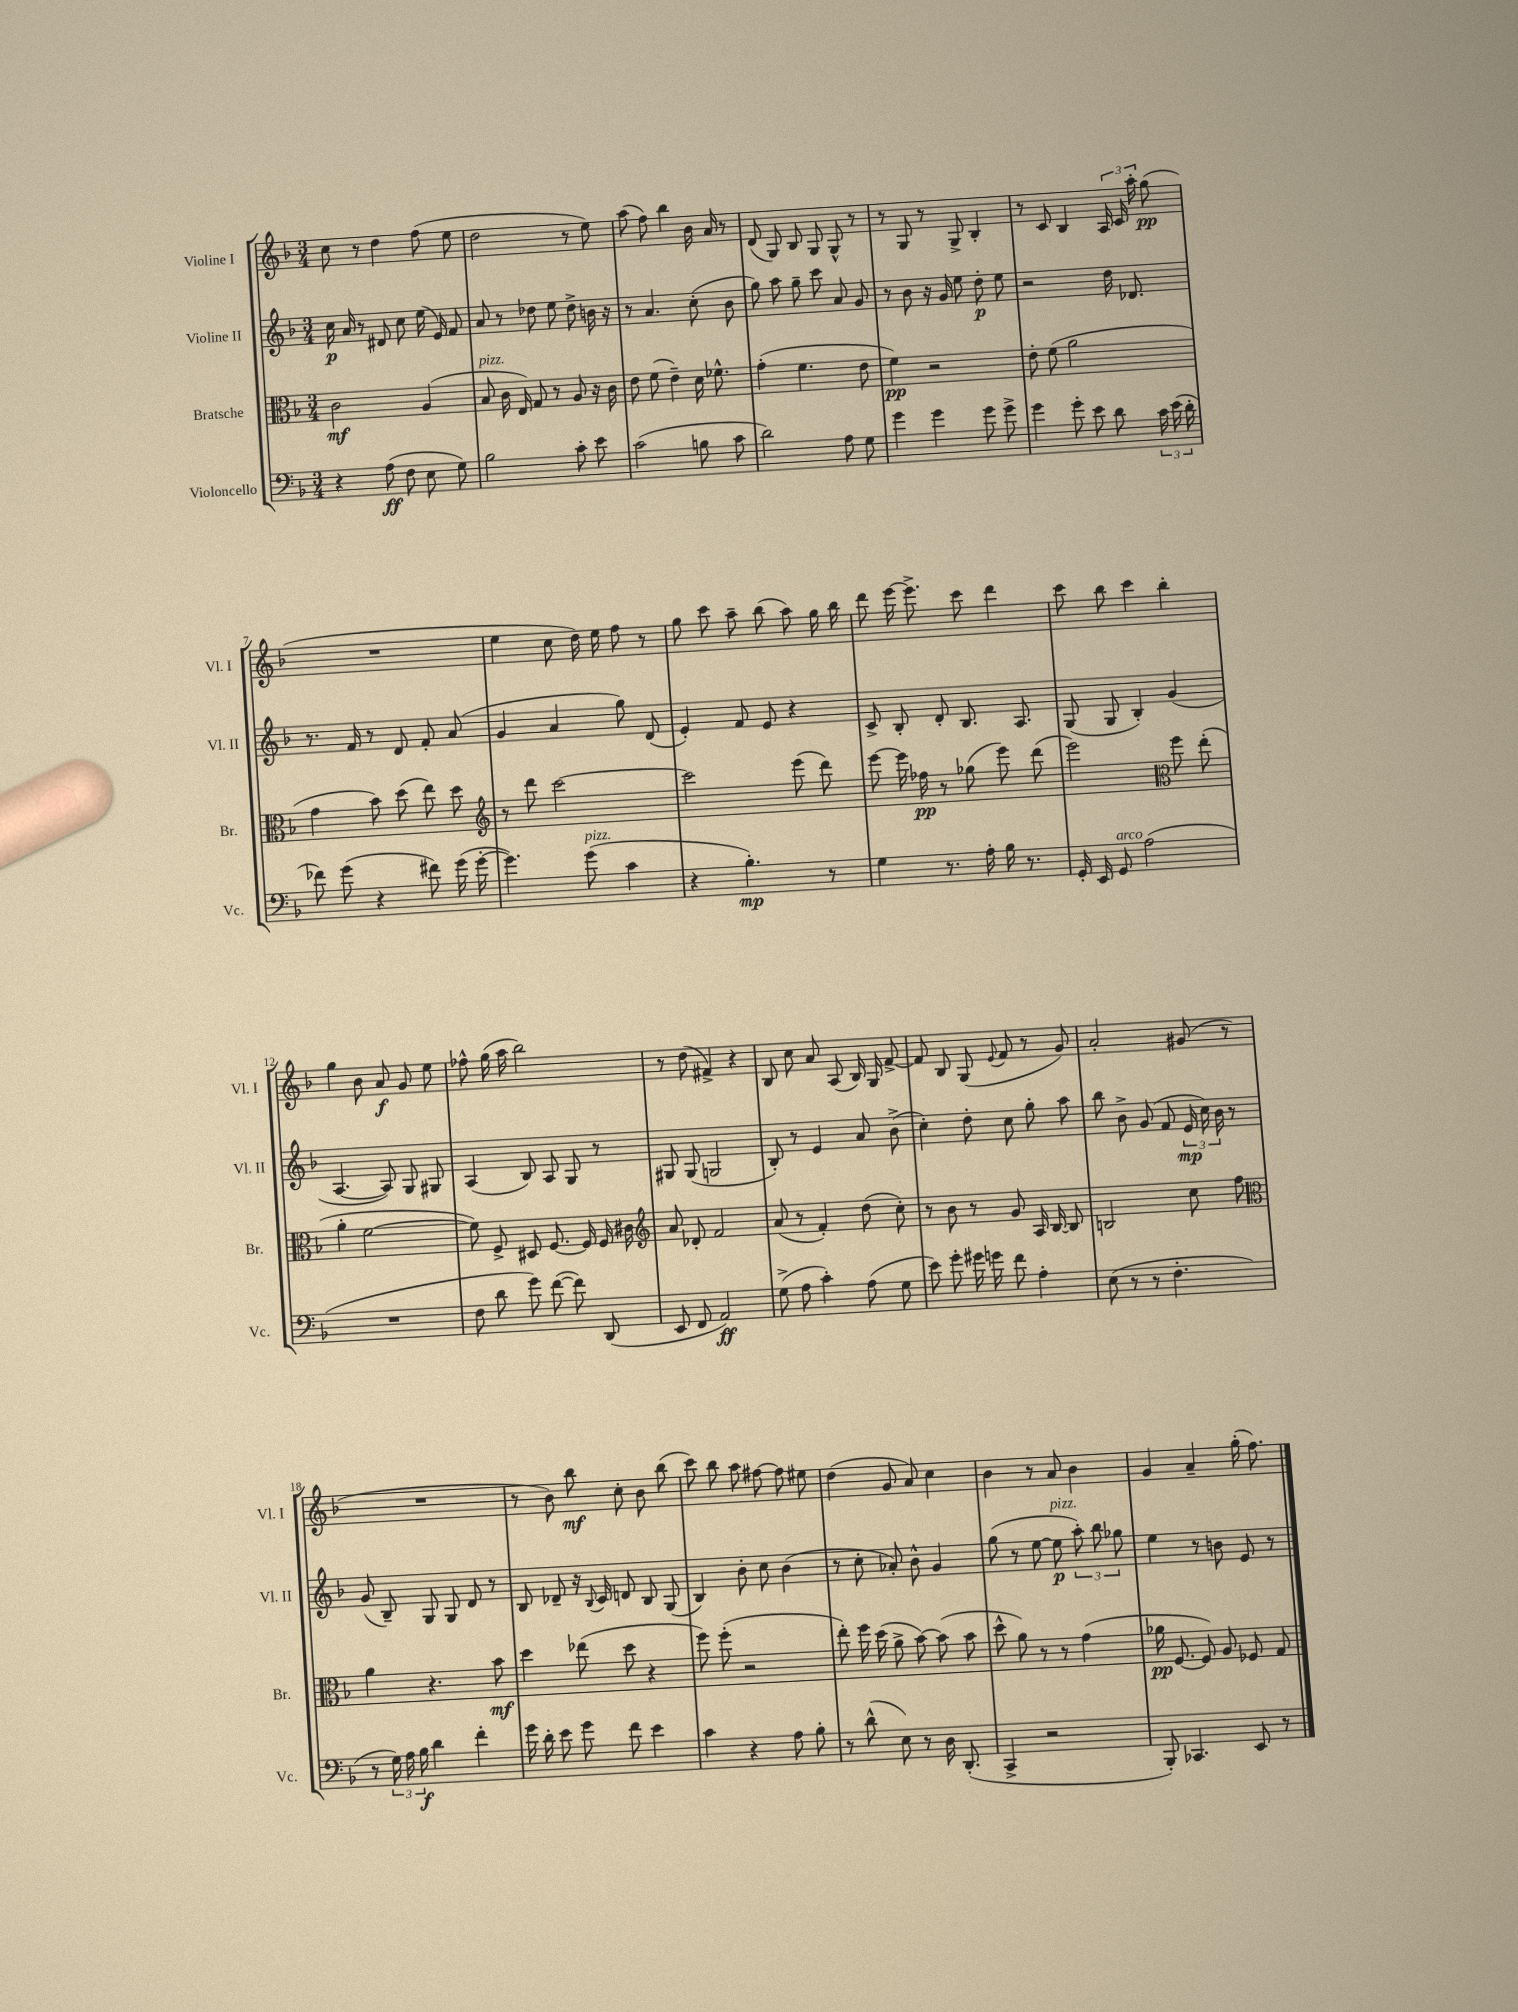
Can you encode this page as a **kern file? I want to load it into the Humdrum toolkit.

**kern	**dynam	**kern	**dynam	**kern	**dynam	**kern	**dynam
*part4	*part4	*part3	*part3	*part2	*part2	*part1	*part1
*staff4	*staff4	*staff3	*staff3	*staff2	*staff2	*staff1	*staff1
*I"Violoncello	*	*I"Bratsche	*	*I"Violine II	*	*I"Violine I	*
*I'Vc.	*	*I'Br.	*	*I'Vl. II	*	*I'Vl. I	*
*clefF4	*	*clefC3	*	*clefG2	*	*clefG2	*
*k[b-]	*	*k[b-]	*	*k[b-]	*	*k[b-]	*
*M3/4	*	*M3/4	*	*M3/4	*	*M3/4	*
=1	=1	=1	=1	=1	=1	=1	=1
4r	.	2c\	mf	16cc\	p	8cc\	.
.	.	.	.	16a/	.	.	.
.	.	.	.	8r	.	8r	.
(8A\	ff	.	.	8d#X/	.	4dd\	.
8F\	.	.	.	8cc\	.	.	.
8E\	.	(4A/	.	(16ee\	.	(8ff\	.
.	.	.	.	16e/)	.	.	.
8G\)	.	.	.	8f/	.	8ee\	.
=2	=2	=2	=2	=2	=2	=2	=2
!	!	!LO:TX:a:i:t=pizz.	!	!	!	!	!
2B-\	.	8B-/	.	8a/	.	2dd\	.
.	.	16c\	.	8r	.	.	.
.	.	16E/)	.	.	.	.	.
.	.	8G/	.	8dd-X\	.	.	.
.	.	8r	.	8ee\	.	.	.
8c'\	.	8A/	.	8dd-^\	.	8r	.
8e\	.	16r	.	16bn\	.	8ee\)	.
.	.	16c\	.	16r	.	.	.
=3	=3	=3	=3	=3	=3	=3	=3
(2c\	.	8e\	.	8r	.	(8aa\	.
.	.	(8f\	.	4.a/	.	8ff\)	.
.	.	4e~\)	.	.	.	4bb-\	.
8Bn\	.	16d\	.	(8cc'\	.	16b-\	.
.	.	8.f-X^^\	.	.	.	16a/	.
8c\	.	.	.	8b-\	.	8r	.
=4	=4	=4	=4	=4	=4	=4	=4
2d\)	.	(4g'\	.	8gg\)	.	(8d/	.
.	.	.	.	8aa\	.	8G/)	.
.	.	4.f\	.	8gg~\	.	8B-/	.
.	.	.	.	8ccc\	.	8G/	.
8A\	.	.	.	8a/	.	8G^^/	.
8G\	.	8e\	.	8g/	.	8r	.
=5	=5	=5	=5	=5	=5	=5	=5
4g\	.	4f\)	pp	8r	.	8r	.
.	.	.	.	8b-\	.	8G/	.
4g\	.	2r	.	16r	.	8r	.
.	.	.	.	16g/	.	.	.
.	.	.	.	8ee\	.	8G^/	.
8g\	.	.	.	8dd'\	p	4B-'/	.
8g^\	.	.	.	8ee\	.	.	.
=6	=6	=6	=6	=6	=6	=6	=6
4g\	.	8e'\	.	2r	.	8r	.
.	.	(8f\	.	.	.	8c/	.
8g'\	.	2a\	.	.	.	4B-/	.
8e\	.	.	.	.	.	.	.
8d\	.	.	.	16dd\	.	24A/	.
.	.	.	.	.	.	24c/	.
.	.	.	.	8.d-X/	.	.	.
.	.	.	.	.	.	24aa'\	.
24c\	.	.	.	.	.	(8gg\	pp
(24e\	.	.	.	.	.	.	.
24d'\	.	.	.	.	.	.	.
!!LO:LB:g=z
=7	=7	=7	=7	=7	=7	=7	=7
8f-X\)	.	4g\	.	8.r	.	2.r	.
(8g\	.	.	.	.	.	.	.
.	.	.	.	16f/	.	.	.
4r	.	8b-\)	.	8r	.	.	.
.	.	(8dd\	.	8d/	.	.	.
8f#X\)	.	8ee\)	.	8f'/	.	.	.
(16g\	.	8dd\	.	(8a/	.	.	.
[16g'\	.	.	.	.	.	.	.
=8	=8	=8	=8	=8	=8	=8	=8
*	*	*clefG2	*	*	*	*	*
4.g\])	.	8r	.	4g/	.	4ee\	.
.	.	8ddd\	.	.	.	.	.
.	.	[2ccc\	.	4a/	.	8cc\	.
!LO:TX:a:i:t=pizz.	!	!	!	!	!	!	!
(8g\	.	.	.	.	.	16dd\)	.
.	.	.	.	.	.	16ee\	.
4c\	.	.	.	8gg\)	.	8ff\	.
.	.	.	.	(8d/	.	8r	.
=9	=9	=9	=9	=9	=9	=9	=9
4r	.	2ccc\]	.	4e'/)	.	8gg\	.
.	.	.	.	.	.	8ccc\	.
4.B-'\)	mp	.	.	8f/	.	8aa~\	.
.	.	.	.	8e/	.	(8bb-\	.
.	.	(8eee\	.	4r	.	8aa\)	.
8r	.	8ddd\)	.	.	.	16gg\	.
.	.	.	.	.	.	16bb-\	.
=10	=10	=10	=10	=10	=10	=10	=10
4G\	.	[8eee\	.	8c^/	.	8ddd\	.
.	.	16eee\]	.	8B-'/	.	[16eee\	.
.	.	16ff-X\	pp	.	.	8.eee^\]	.
8.r	.	8r	.	8d'/	.	.	.
.	.	(8gg-X\	.	8.B-/	.	8ccc\	.
16A'\	.	.	.	.	.	.	.
16B-\	.	8eee\)	.	.	.	4ddd\	.
8.r	.	.	.	8.A/	.	.	.
.	.	(8ddd\	.	.	.	.	.
=11	=11	=11	=11	=11	=11	=11	=11
16GG'/	.	2eee\)	.	(8G/	.	8ccc\	.
16EE/	.	.	.	.	.	.	.
!LO:TX:a:i:t=arco	!	!	!	!	!	!	!
8GG/	.	.	.	8G/	.	8bb-\	.
(2A\	.	.	.	4B-'/)	.	4ccc\	.
*	*	*clefC3	*	*	*	*	*
.	.	8ff\	.	(4g/	.	4bb-'\	.
.	.	(8ee'\	.	.	.	.	.
!!LO:LB:g=z
=12	=12	=12	=12	=12	=12	=12	=12
2.r	.	4a'\	.	[4.A/	.	4gg\	.
.	.	[2f\	.	.	.	8b-\	.
.	.	.	.	8A/])	.	8a/	f
.	.	.	.	8G/	.	8g/	.
.	.	.	.	8G#X/	.	8ee\	.
=13	=13	=13	=13	=13	=13	=13	=13
8F\	.	8f\])	.	(4A/	.	8ff-X^^\	.
8d\	.	8F^/	.	.	.	(16gg\	.
.	.	.	.	.	.	16aa\	.
8g\)	.	8D#X/	.	8B-/)	.	2bb-\)	.
([8f\	.	[8.F/	.	8A/	.	.	.
8f\])	.	.	.	8G/	.	.	.
.	.	16F/]	.	.	.	.	.
(8DD/	.	16F/	.	8r	.	.	.
.	.	16c#X\	.	.	.	.	.
=14	=14	=14	=14	=14	=14	=14	=14
*	*	*clefG2	*	*	*	*	*
8EE/	.	8a/	.	8G#X/	.	8r	.
8FF/	.	8d-X'/	.	(8G#/	.	(8dd\	.
2AA/)	ff	2f/	.	2Gn/	.	4f#X^/)	.
.	.	.	.	.	.	4r	.
=15	=15	=15	=15	=15	=15	=15	=15
(8G^\	.	(8a/	.	8B-'/)	.	8B-/	.
8A\	.	8r	.	8r	.	8cc\	.
4c'\)	.	4f'/)	.	4e/	.	8a/	.
.	.	.	.	.	.	(8A/	.
(8A\	.	(8dd\	.	8a/	.	16B-/)	.
.	.	.	.	.	.	16G/	.
8G\	.	8cc'\)	.	(8b-^\	.	[8f^/	.
=16	=16	=16	=16	=16	=16	=16	=16
8e\)	.	8r	.	4cc'\)	.	8f/]	.
8g'\	.	8b-\	.	.	.	8B-/	.
16g#X\	.	8r	.	8dd'\	.	(8G/	.
16gn\	.	.	.	.	.	.	.
.	.	.	.	.	.	8qqe/	.
8f\	.	8g/	.	8cc\	.	8f/	.
4A'\	.	16A/	.	8gg'\	.	8r	.
.	.	[16B-/	.	.	.	.	.
.	.	8B-/]	.	8aa\	.	8g/)	.
=17	=17	=17	=17	=17	=17	=17	=17
(8E\	.	2Bn/	.	8bb-\	.	2a'/	.
8r	.	.	.	8b-^\	.	.	.
8r	.	.	.	(8g/	.	.	.
4.F'\	.	.	.	8f/	.	.	.
.	.	8cc\	.	24e/	mp	(8g#X/	.
.	.	.	.	24cc\)	.	.	.
.	.	.	.	24b-\	.	.	.
.	.	8ff\	.	8r	.	8r	.
!!LO:LB:g=z
=18	=18	=18	=18	=18	=18	=18	=18
*	*	*clefC3	*	*	*	*	*
8r	.	4a\	.	(8g/	.	2.r	.
24G\)	.	.	.	8B-~/)	.	.	.
24A\	.	.	.	.	.	.	.
24B-\	f	.	.	.	.	.	.
4d\	.	4.r	.	8G/	.	.	.
.	.	.	.	8G/	.	.	.
4f'\	.	.	.	8d/	.	.	.
.	.	8b-\	mf	8r	.	.	.
=19	=19	=19	=19	=19	=19	=19	=19
16g\	.	4dd\	.	8B-/	.	8r	.
16d'\	.	.	.	.	.	.	.
8e\	.	.	.	8d-X~/	.	8b-\)	.
8g\	.	(8ee-X\	.	16r	.	8bb-\	mf
.	.	.	.	8qqB-/	.	.	.
.	.	.	.	16c/	.	.	.
8f\	.	8dd\	.	8dn/	.	8cc'\	.
4e\	.	4r	.	8B-/	.	8b-\	.
.	.	.	.	(8G/	.	(8bb-\	.
=20	=20	=20	=20	=20	=20	=20	=20
4c\	.	8ff\)	.	4B-/)	.	8ccc\)	.
.	.	(8ff'\	.	.	.	8bb-\	.
4r	.	2r	.	8b-'\	.	8aa\	.
.	.	.	.	8cc\	.	[8ff#X\	.
8A\	.	.	.	(4b-\	.	8ff#\]	.
8B-'\	.	.	.	.	.	8ee#X\	.
=21	=21	=21	=21	=21	=21	=21	=21
8r	.	8ee'\)	.	8r	.	(4dd\	.
(8d^^\	.	16ff\	.	8cc'\	.	.	.
.	.	(16dd\	.	.	.	.	.
8E\)	.	8a^\	.	8a-X'/)	.	8g/	.
8r	.	[8b-\)	.	8b-^^\	.	8a/)	.
16D\	.	(8b-\]	.	4g/	.	4cc\	.
(8.DD'/	.	.	.	.	.	.	.
.	.	8b-\	.	.	.	.	.
=22	=22	=22	=22	=22	=22	=22	=22
4CC^/	.	8dd^^\	.	(8gg\	.	4b-\	.
.	.	8a\)	.	8r	.	.	.
2r	.	8r	.	[8ee\	.	8r	.
!	!	!	!	!LO:TX:a:i:t=pizz.	!	!	!
.	.	8r	.	8ee\]	p	8a/	.
.	.	(4g\	.	12aa'\)	.	4b-\	.
.	.	.	.	12bb-\	.	.	.
.	.	.	.	12gg-X\	.	.	.
=23	=23	=23	=23	=23	=23	=23	=23
8BBB-'/)	.	16a-X\	pp	4ee\	.	4g/	.
.	.	[8.F/	.	.	.	.	.
4.CC-X/	.	.	.	.	.	.	.
.	.	8F/])	.	8r	.	4a~/	.
.	.	8A/	.	8bn\	.	.	.
8EE/	.	8F-X/	.	8e/	.	(16gg'\	.
.	.	.	.	.	.	8.ff\)	.
8r	.	8G/	.	8r	.	.	.
==	==	==	==	==	==	==	==
*-	*-	*-	*-	*-	*-	*-	*-
